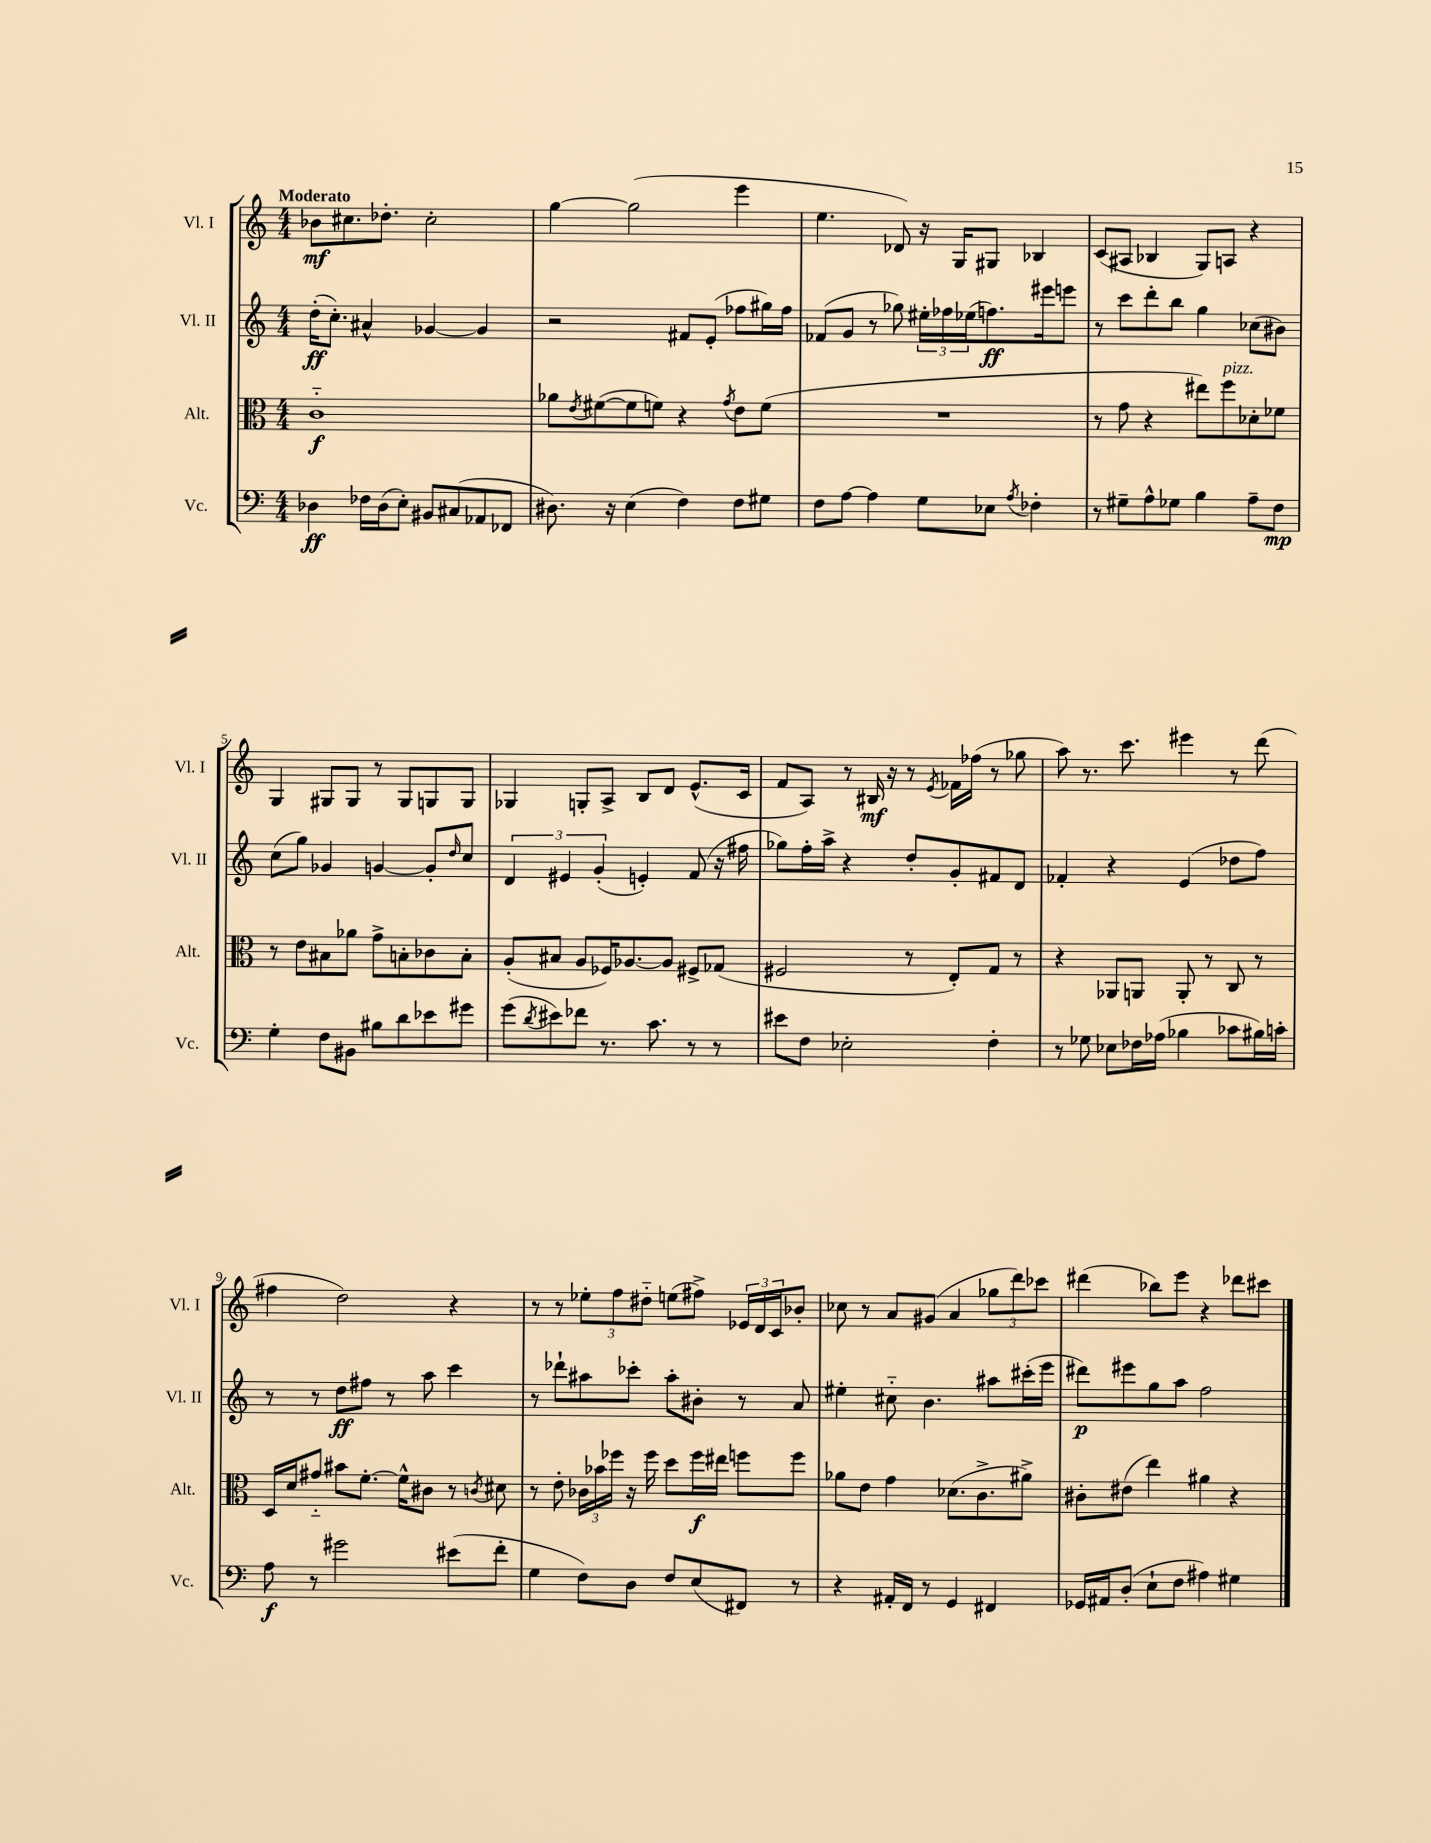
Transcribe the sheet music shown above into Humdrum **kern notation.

**kern	**kern	**kern	**kern
*staff4	*staff3	*staff2	*staff1
*clefF4	*clefC3	*clefG2	*clefG2
*k[]	*k[]	*k[]	*k[]
*M4/4	*M4/4	*M4/4	*M4/4
4D-	1c'~	(16dd'	8b-
.	.	8.cc')	.
.	.	.	8.cc#
16F-	.	4a#^^	.
(16D-	.	.	8.dd-'
8E')	.	.	.
8BB#	.	[4g-	2cc#'
(8C#	.	.	.
8AA-	.	4g-]	.
8FF-	.	.	.
=	=	=	=
8.D#)	8a-	2r	[4gg
.	8qe	.	.
.	([8f#	.	.
16r	.	.	.
(4E	8f#]	.	(2gg]
.	8f)	.	.
4F)	4r	8f#	.
.	.	(8e'	.
.	8qg	.	.
8F	8e	8ff-	4eee
8G#	(8f	16gg#)	.
.	.	16ff-	.
=	=	=	=
8F	1r	(8f-	4.ee
[8A	.	8g	.
4A]	.	8r	.
.	.	8gg-)	8d-)
8G	.	24ee#'	16r
.	.	24ff-	.
.	.	.	16G
.	.	(24ee-	.
8E-	.	8.ff)	8G#
8qA	.	.	.
4F-'	.	.	4B-
.	.	16eee#	.
.	.	8eee	.
=	=	=	=
8r	8r	8r	(8c
8G#~	8g	8ccc	8A#
8A^^	4r	8ddd'	4B-
8G-	.	8bb	.
4B	8ee#)	4gg	8G)
.	8ff	.	8A
8A~	8d-'	(8cc-	4r
8F	8f-	8b#)	.
=	=	=	=
4G'	8r	(8cc	4G
.	8e	8gg)	.
8F	8B#	4g-	8G#
8BB#	8a-	.	8G#
8B#	8g^	[4g	8r
8d	8B'	.	8G#
8e-	8c-	8g']	8G
.	.	16qqdd	.
8g#	8B'	8cc	8G
=	=	=	=
(8g	(8A'	6d	4G-
8qd	.	.	.
8e#)	8B#	.	.
.	.	6e#	.
8f-	8A	.	8G'
.	.	(6g'	.
8.r	16F-)	.	8A^
.	[8.A-	.	.
.	.	4e')	8B
8.c	.	.	.
.	8A-]	.	8d
8r	8F#^	(8f	(8.e^^
8r	(8G-	16r	.
.	.	16ff#	16c
=	=	=	=
8e#	2F#	8gg-)	8f
8F	.	16ff'	8A)
.	.	16aa^	.
2E-'	.	4r	8r
.	.	.	16B#
.	.	.	16r
.	8r	8dd'	8r
.	.	.	8qe
.	8E')	8g'	16f-
.	.	.	(16ff-
4F'	8G	8f#	8r
.	8r	8d	8gg-
=	=	=	=
8r	4r	4f-'	8aa)
8G-	.	.	8.r
8E-	8AA-	4r	.
.	.	.	8.ccc
16F-	8AA	.	.
(16A-	.	.	.
4B-	8AA'	(4e	4eee#
.	8r	.	.
8c-	8C	8dd-	8r
16B#)	8r	8ff)	(8ddd
16c'	.	.	.
=	=	=	=
8A	16D	8r	4ff#
.	16d	.	.
8r	8g#'~	8r	.
2g#	8b#	8dd	2dd)
.	[8.f'	8ff#	.
.	.	8r	.
.	16f^^]	.	.
.	8c#	8aa	.
(8e#	8r	4ccc	4r
.	8qc	.	.
8f'	8d#	.	.
=	=	=	=
4G	8r	8r	8r
.	8e'	8ddd-`	8r
8F)	24c-	8aa#	12ee-'
.	24b-	.	.
.	24ff-	.	12ff
8D	16r	8ccc-'	.
.	.	.	12dd#'~
.	16ff-	.	.
8F	8dd	8aa#'	(8ee
(8E	16ff-	8b#'	8ff#^)
.	16ee#	.	.
8FF#)	8ff	8r	24e-
.	.	.	24d
.	.	.	24c
8r	8ff	8a	8b-'
=	=	=	=
4r	8a-	4ee#'	8cc-
.	8e	.	8r
16AA#'	4g	8cc#'~	8a
16FF	.	.	.
8r	.	4.b	(8g#
4GG	(8.d-	.	4a
.	8.c^	.	.
4FF#	.	8aa#	12gg-
.	.	.	12ddd)
.	8a#^)	(16ccc#'	.
.	.	.	12ccc-
.	.	16eee	.
=	=	=	=
16GG-	8c#'	8ddd#)	(4ddd#
16AA#	.	.	.
(8D'	(8e#	8eee#	.
8E`	4ee)	8gg	8bb-)
8F	.	8aa	8eee
4A#)	4a#	2ff	4r
4G#	4r	.	8ddd-
.	.	.	8ccc#
==	==	==	==
*-	*-	*-	*-
